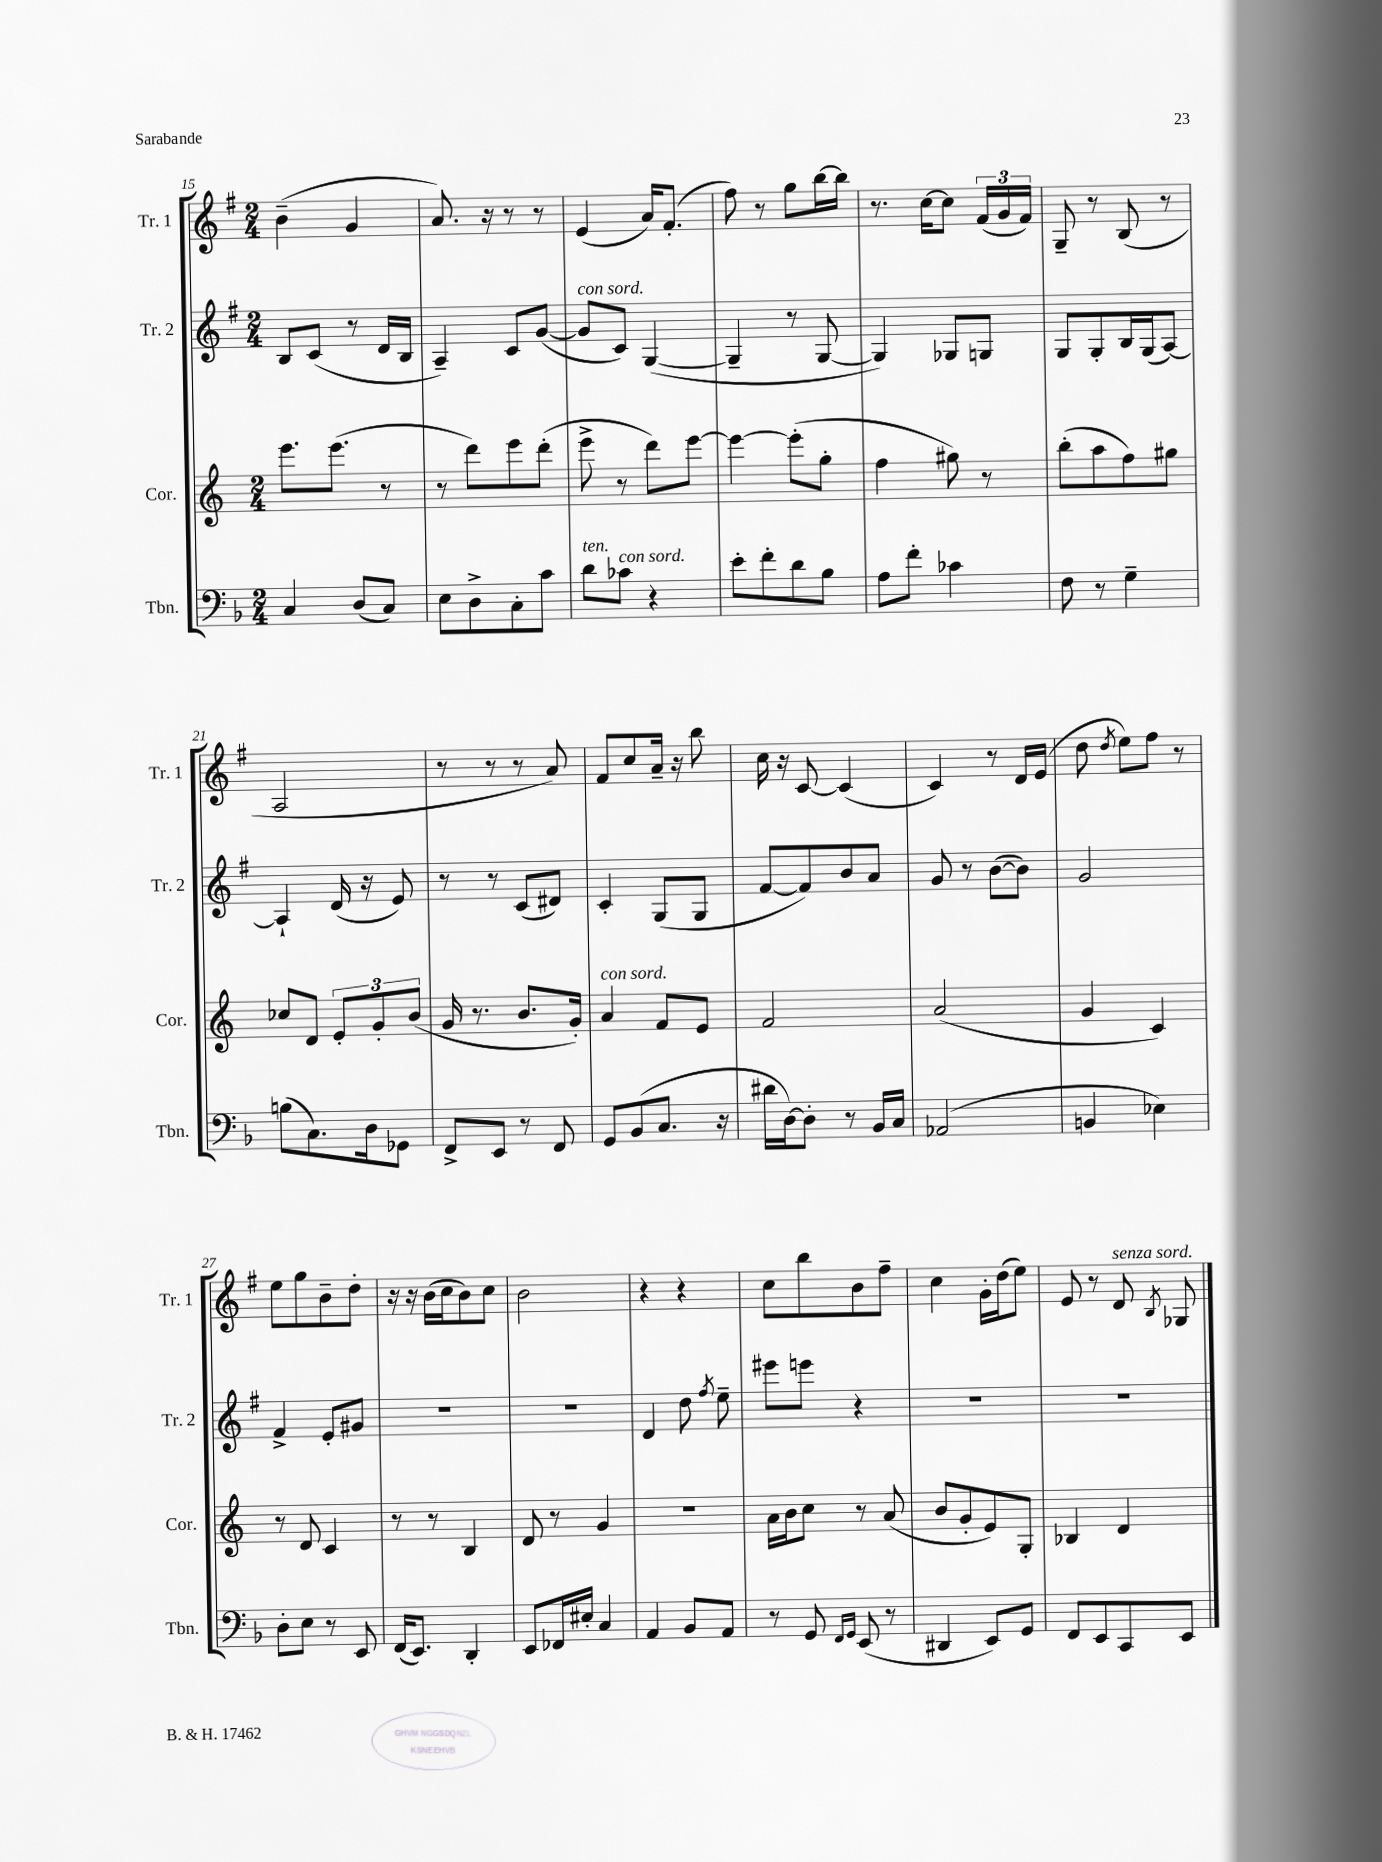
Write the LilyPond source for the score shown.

<<
\new StaffGroup <<
\new Staff = "s0" \with { instrumentName = "Tr. 1" shortInstrumentName = "Tr. 1" } {
    \clef treble \key g \major \numericTimeSignature \time 2/4
    \autoBeamOff b'4--( g'4 |
    a'8.) r16 r8 r8 |
    e'4( a'16[) fis'8.]-.( |
    fis''8) r8 g''8[ b''16~ b''16] |
    r8. c''16[~ c''8] \tuplet 3/2 { fis'16[( g'16 fis'16]) } |
    g8-- r8 b8( r8 |
    a2 |
    r8 r8 r8 a'8) |
    fis'8[ c''8 a'16]-- r16 b''8 |
    c''16 r16 c'8~ c'4( |
    c'4) r8 d'16[ e'16]( |
    d''8 \acciaccatura { d''8 } e''8[) fis''8] r8 |
    e''8[ g''8 b'8-- d''8]-. |
    r16 r16 b'16[( c''16 b'8) c''8] |
    b'2 |
    r4 r4 |
    c''8[ b''8 b'8 fis''8]-- |
    c''4 g'16[-. d''16( e''8]) |
    e'8 r8 d'8^\markup { \italic "senza sord." } \acciaccatura { b8 } ges8 \bar "|." |
}
\new Staff = "s1" \with { instrumentName = "Tr. 2" shortInstrumentName = "Tr. 2" } {
    \clef treble \key g \major \numericTimeSignature \time 2/4
    \autoBeamOff b8[ c'8]( r8 d'16[ b16] |
    a4--) c'8[ g'8]~( |
    g'8[^\markup { \italic "con sord." } c'8]) g4~( |
    g4-- r8 g8~ |
    g4) ges8[ g8] |
    g8[ g8-. b16 g16( a8]~) |
    a4-! d'16( r16 e'8) |
    r8 r8 c'8[( dis'8]) |
    c'4-. g8[( g8] |
    fis'8[~ fis'8) b'8 a'8] |
    g'8 r8 b'8[~( b'8]) |
    g'2 |
    fis'4-> e'8[-. gis'8] |
    R2 |
    R2 |
    d'4 d''8 \acciaccatura { fis''8 } e''8-- |
    eis'''8[ e'''8] r4 |
    R2 |
    R2 \bar "|." |
}
\new Staff = "s2" \with { instrumentName = "Cor." shortInstrumentName = "Cor." } {
    \clef treble \key c \major \numericTimeSignature \time 2/4
    \autoBeamOff e'''8.[ e'''8.]( r8 |
    r8 d'''8[) e'''8 d'''8]-.( |
    e'''8-> r8 d'''8[) e'''8]~ |
    e'''4~ e'''8[-.( g''8]-. |
    f''4 gis''8) r8 |
    b''8[-.( a''8 f''8) gis''8] |
    ces''8[ d'8] \tuplet 3/2 { e'8[-. g'8-. b'8]( } |
    g'16 r8. b'8.[ g'16]-.) |
    a'4^\markup { \italic "con sord." } f'8[ e'8] |
    f'2 |
    a'2( |
    g'4 c'4) |
    r8 d'8 c'4 |
    r8 r8 b4 |
    d'8 r8 g'4 |
    R2 |
    a'16[ b'16 c''8] r8 a'8( |
    b'8[ g'8-. e'8) g8]-. |
    bes4 d'4 \bar "|." |
}
\new Staff = "s3" \with { instrumentName = "Tbn." shortInstrumentName = "Tbn." } {
    \clef bass \key f \major \numericTimeSignature \time 2/4
    \autoBeamOff c4 d8[( c8]) |
    e8[ d8-> c8-. c'8] |
    d'8[^\markup { \italic "ten." } ces'8]^\markup { \italic "con sord." } r4 |
    e'8[-. f'8-. d'8 bes8] |
    a8[ f'8]-. ces'4 |
    f8 r8 g4-- |
    b8[( c8.) d16 ges,8] |
    f,8[-> e,8] r8 f,8 |
    g,8[ bes,8( c8.] r16 |
    dis'16[ d16~) d8]-. r8 bes,16[ c16] |
    aes,2( |
    b,4 ees4) |
    d8[-. e8] r8 e,8 |
    f,16[( e,8.]) d,4-. |
    e,8[ fes,16 eis16]-. c4 |
    a,4 bes,8[ a,8] |
    r8 g,8 \grace { f,16[ g,16] } e,8( r8 |
    dis,4 e,8[) g,8] |
    f,8[ e,8 c,8 e,8] \bar "|." |
}
>>
>>
\layout { \context { \Score currentBarNumber = #15 } }
